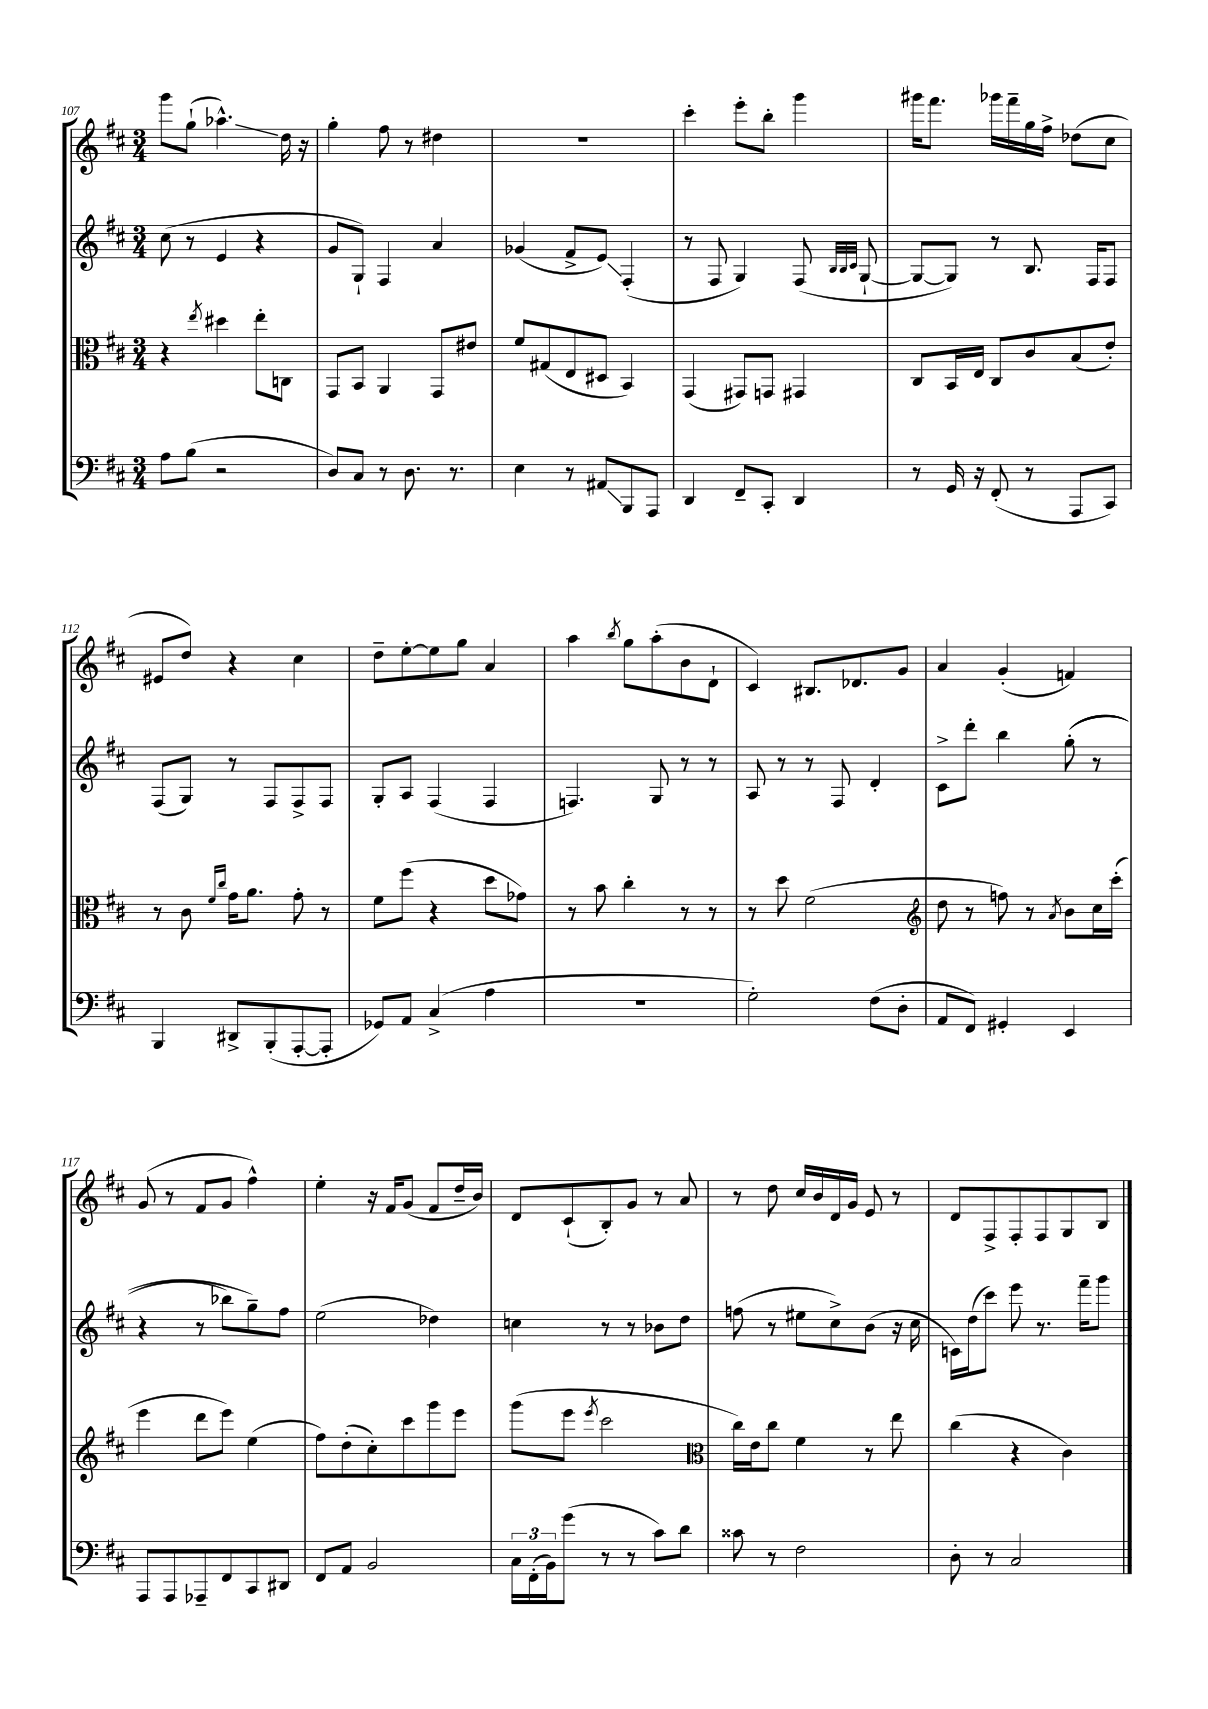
<<
\new StaffGroup <<
\new Staff = "s0" {
    \clef treble \key d \major \numericTimeSignature \time 3/4
    g'''8 g''8-!( aes''4.-^\glissando) d''16 r16 |
    g''4-. fis''8 r8 dis''4 |
    R2. |
    cis'''4-. e'''8-. b''8-. g'''4 |
    gis'''16 fis'''8. ges'''16 fis'''16-- g''16 fis''16-> des''8( cis''8 |
    eis'8 d''8) r4 cis''4 |
    d''8-- e''8~-. e''8 g''8 a'4 |
    a''4 \acciaccatura { b''8 } g''8 a''8-.( b'8 d'8-! |
    cis'4) bis8. des'8. g'8 |
    a'4 g'4-.( f'4) |
    g'8( r8 fis'8 g'8 fis''4-^) |
    e''4-. r16 fis'16 g'8( fis'8 d''16-- b'16) |
    d'8 cis'8-!( b8-.) g'8 r8 a'8 |
    r8 d''8 cis''16 b'16 d'16 g'16 e'8 r8 |
    d'8 fis8-> fis8-. fis8 g8 b8 \bar "|." |
}
\new Staff = "s1" {
    \clef treble \key d \major \numericTimeSignature \time 3/4
    cis''8( r8 e'4 r4 |
    g'8 g8-!) fis4 a'4 |
    ges'4( fis'8-> e'8\glissando) fis4-.( |
    r8 fis8 g4) fis8( \grace { b32 b32 cis'32 } g8~-! |
    g8~ g8) r8 b8. fis16 fis8 |
    fis8( g8) r8 fis8 fis8-> fis8 |
    g8-. a8 fis4( fis4 |
    f4.) g8 r8 r8 |
    a8 r8 r8 fis8 d'4-. |
    cis'8-> d'''8-. b''4 g''8-.(\( r8 |
    r4 r8 bes''8) g''8--\) fis''8 |
    e''2( des''4) |
    c''4 r8 r8 bes'8 d''8 |
    f''8( r8 eis''8 cis''8->) b'8( r16 cis''16 |
    c'16) d''16( cis'''8) e'''8 r8. fis'''16-- g'''8 \bar "|." |
}
\new Staff = "s2" {
    \clef alto \key d \major \numericTimeSignature \time 3/4
    r4 \acciaccatura { e''8 } dis''4 e''8-. c8 |
    g,8 b,8 a,4 g,8 eis'8 |
    fis'8 gis8( e8 dis8 b,4) |
    g,4( gis,8) g,8 gis,4 |
    cis8 b,16 e16 cis8 cis'8 b8( e'8-.) |
    r8 cis'8 \grace { fis'16 cis''16 } g'16 a'8. g'8-. r8 |
    fis'8 fis''8( r4 d''8 ges'8) |
    r8 b'8 cis''4-. r8 r8 |
    r8 d''8 fis'2( |
    \clef treble d''8 r8 f''8) r8 \acciaccatura { a'8 } b'8 cis''16 cis'''16-.( |
    e'''4 d'''8 e'''8) e''4( |
    fis''8) d''8-.( cis''8-.) cis'''8 g'''8 e'''8 |
    g'''8( e'''8 \acciaccatura { e'''8 } cis'''2 |
    \clef alto cis''16) e'16 cis''8 fis'4 r8 e''8 |
    cis''4( r4 cis'4) \bar "|." |
}
\new Staff = "s3" {
    \clef bass \key d \major \numericTimeSignature \time 3/4
    a8 b8( r2 |
    d8) cis8 r8 d8. r8. |
    e4 r8 ais,8\glissando b,,8 a,,8 |
    d,4 fis,8-- cis,8-. d,4 |
    r8 g,16 r16 fis,8-.( r8 a,,8 cis,8) |
    b,,4 dis,8-> b,,8-.( a,,8~-. a,,8-. |
    ges,8) a,8 cis4->( a4 |
    R2. |
    g2-.) fis8( d8-. |
    a,8 fis,8) gis,4-. e,4 |
    a,,8 a,,8 aes,,8-- fis,8 cis,8 dis,8 |
    fis,8 a,8 b,2 |
    \tuplet 3/2 { cis16 fis,16-.( b,16) } g'8( r8 r8 cis'8) d'8 |
    cisis'8 r8 fis2 |
    d8-. r8 cis2 \bar "|." |
}
>>
>>
\layout { \context { \Score currentBarNumber = #107 } }
